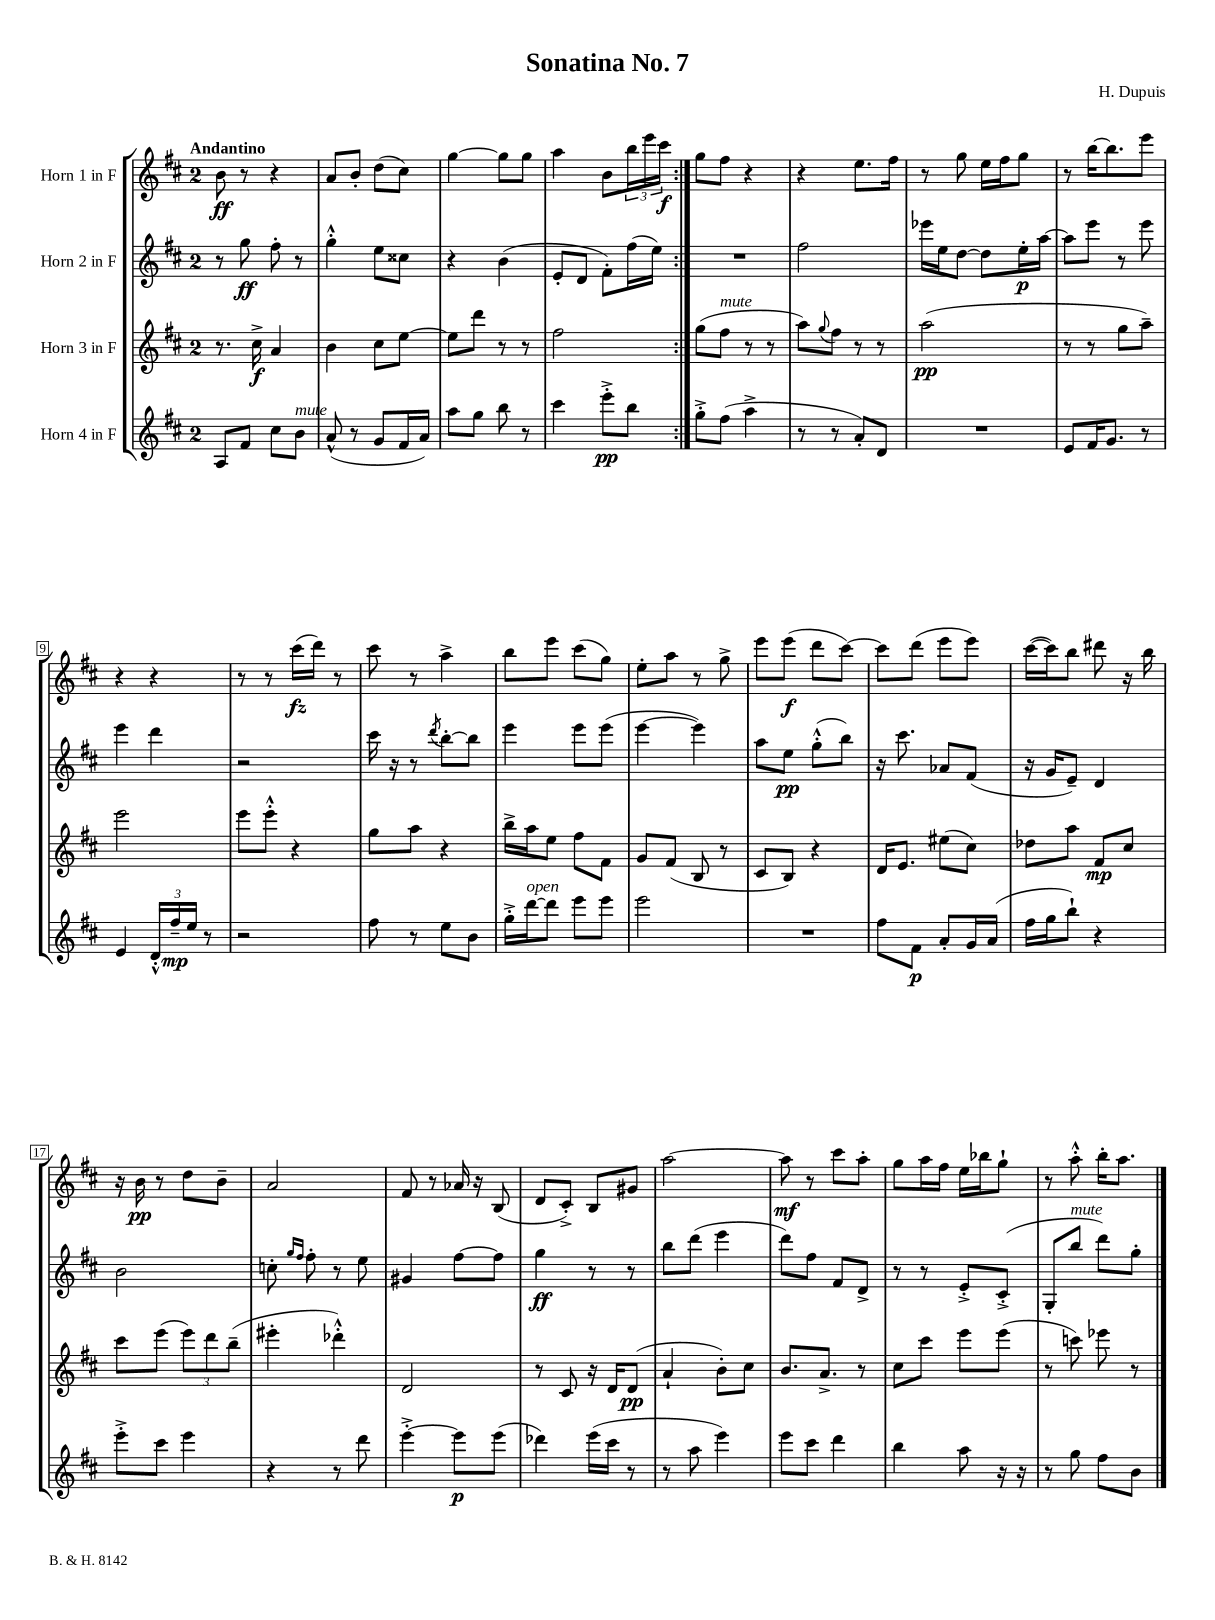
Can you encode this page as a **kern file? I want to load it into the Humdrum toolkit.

**kern	**dynam	**kern	**dynam	**kern	**dynam	**kern	**dynam
*part4	*part4	*part3	*part3	*part2	*part2	*part1	*part1
*staff4	*staff4	*staff3	*staff3	*staff2	*staff2	*staff1	*staff1
*I"Horn 4 in F	*	*I"Horn 3 in F	*	*I"Horn 2 in F	*	*I"Horn 1 in F	*
*clefG2	*	*clefG2	*	*clefG2	*	*clefG2	*
*k[f#c#]	*	*k[f#c#]	*	*k[f#c#]	*	*k[f#c#]	*
*M2/4	*	*M2/4	*	*M2/4	*	*M2/4	*
=1	=1	=1	=1	=1	=1	=1	=1
!	!	!	!	!	!	!LO:TX:a:B:t=Andantino	!
8A/L	.	8.r	.	8r	.	8b\	ff
8f#/J	.	.	.	8gg\	ff	8r	.
.	.	16cc#^\	f	.	.	.	.
8cc#\L	.	4a/	.	8ff#'\	.	4r	.
!LO:TX:a:i:t=mute	!	!	!	!	!	!	!
8b\J	.	.	.	8r	.	.	.
=2	=2	=2	=2	=2	=2	=2	=2
(8a^^/	.	4b\	.	4gg'^^\	.	8a/L	.
8r	.	.	.	.	.	8b'/J	.
8g/L	.	8cc#\L	.	8ee\L	.	(8dd\L	.
16f#/L	.	[8ee\J	.	8cc##X\J	.	8cc#\J)	.
16a/JJ)	.	.	.	.	.	.	.
=3	=3	=3	=3	=3	=3	=3	=3
8aa\L	.	8ee\L]	.	4r	.	[4gg\	.
8gg\J	.	8ddd\J	.	.	.	.	.
8bb\	.	8r	.	(4b\	.	8gg\L]	.
8r	.	8r	.	.	.	8gg\J	.
=4	=4	=4	=4	=4	=4	=4	=4
4ccc#\	.	2ff#\	.	8e'/L	.	4aa\	.
.	.	.	.	8d/J	.	.	.
8eee'^\L	pp	.	.	8f#'\L)	.	8b\L	.
8bb\J	.	.	.	(16ff#\L	.	24bb\L	.
.	.	.	.	.	.	24eee\	.
.	.	.	.	16ee\JJ)	.	.	.
.	.	.	.	.	.	24ccc#\JJ	f
=5:|!	=5:|!	=5:|!	=5:|!	=5:|!	=5:|!	=5:|!	=5:|!
8gg'^\L	.	(8gg\L	.	2r	.	8gg\L	.
!	!	!LO:TX:a:i:t=mute	!	!	!	!	!
(8ff#\J	.	8ff#\J	.	.	.	8ff#\J	.
4aa^\	.	8r	.	.	.	4r	.
.	.	8r	.	.	.	.	.
=6	=6	=6	=6	=6	=6	=6	=6
8r	.	8aa\L)	.	2ff#\	.	4r	.
.	.	8qqgg/	.	.	.	.	.
8r	.	8ff#\J	.	.	.	.	.
8a'/L)	.	8r	.	.	.	8.ee\L	.
8d/J	.	8r	.	.	.	.	.
.	.	.	.	.	.	16ff#\Jk	.
=7	=7	=7	=7	=7	=7	=7	=7
2r	.	(2aa\	pp	16eee-X\LL	.	8r	.
.	.	.	.	16ee\J	.	.	.
.	.	.	.	[8dd\J	.	8gg\	.
.	.	.	.	8dd\L]	.	16ee\LL	.
.	.	.	.	.	.	16ff#\J	.
.	.	.	.	16ee'\L	p	8gg\J	.
.	.	.	.	[16aa\JJ	.	.	.
=8	=8	=8	=8	=8	=8	=8	=8
8e/L	.	8r	.	8aa\L]	.	8r	.
16f#/K	.	8r	.	8eee\J	.	[16bb\KL	.
8.g/J	.	.	.	.	.	8.bb\]	.
.	.	8gg\L	.	8r	.	.	.
8r	.	8aa~\J)	.	8eee\	.	8eee\J	.
!!LO:LB:g=z
=9	=9	=9	=9	=9	=9	=9	=9
4e/	.	2eee\	.	4eee\	.	4r	.
24d'^^/LL	.	.	.	4ddd\	.	4r	.
24ff#~/	mp	.	.	.	.	.	.
24ee/JJ	.	.	.	.	.	.	.
8r	.	.	.	.	.	.	.
=10	=10	=10	=10	=10	=10	=10	=10
2r	.	8eee\L	.	2r	.	8r	.
.	.	8eee'^^\J	.	.	.	8r	.
.	.	4r	.	.	.	(16ccc#\LL	fz
.	.	.	.	.	.	16ddd\JJ)	.
.	.	.	.	.	.	8r	.
=11	=11	=11	=11	=11	=11	=11	=11
8ff#\	.	8gg\L	.	16ccc#\	.	8ccc#\	.
.	.	.	.	16r	.	.	.
8r	.	8aa\J	.	8r	.	8r	.
.	.	.	.	8qddd/	.	.	.
8ee\L	.	4r	.	[8bb'\L	.	4aa^\	.
8b\J	.	.	.	8bb\J]	.	.	.
=12	=12	=12	=12	=12	=12	=12	=12
16gg'^\LL	.	16bb^\LL	.	4eee\	.	8bb\L	.
!LO:TX:a:i:t=open	!	!	!	!	!	!	!
[16ddd\J	.	16aa\J	.	.	.	.	.
8ddd\J]	.	8ee\J	.	.	.	8eee\J	.
8eee\L	.	8ff#\L	.	8eee\L	.	(8ccc#\L	.
8eee\J	.	8f#\J	.	(8eee\J	.	8gg\J)	.
=13	=13	=13	=13	=13	=13	=13	=13
2eee\	.	8g/L	.	[4eee\	.	8ee'\L	.
.	.	(8f#/J	.	.	.	8aa\J	.
.	.	8B/	.	4eee\])	.	8r	.
.	.	8r	.	.	.	8gg^\	.
=14	=14	=14	=14	=14	=14	=14	=14
2r	.	8c#/L	.	8aa\L	.	8eee\L	.
.	.	8B/J)	.	8ee\J	pp	(8eee\J	f
.	.	4r	.	(8gg'^^\L	.	8ddd\L	.
.	.	.	.	8bb\J)	.	[8ccc#\J)	.
=15	=15	=15	=15	=15	=15	=15	=15
8ff#\L	.	16d/KL	.	16r	.	8ccc#\L]	.
.	.	8.e/J	.	8.ccc#\	.	.	.
8f#\J	p	.	.	.	.	(8ddd\J	.
8a'/L	.	(8ee#X\L	.	8a-X/L	.	8eee\L	.
16g/L	.	8cc#\J)	.	(8f#/J	.	8eee\J)	.
(16a/JJ	.	.	.	.	.	.	.
=16	=16	=16	=16	=16	=16	=16	=16
16ff#\LL	.	8dd-X\L	.	16r	.	([16ccc#\LL	.
16gg\J	.	.	.	16g/KL	.	16ccc#\J])	.
8bb`\J)	.	8aa\J	.	8e~/J)	.	8bb\J	.
4r	.	8f#/L	mp	4d/	.	8ddd#X\	.
.	.	8cc#/J	.	.	.	16r	.
.	.	.	.	.	.	16bb\	.
!!LO:LB:g=z
=17	=17	=17	=17	=17	=17	=17	=17
8eee'^\L	.	8ccc#\L	.	2b\	.	16r	.
.	.	.	.	.	.	16b\	pp
8ccc#\J	.	(8eee\J	.	.	.	8r	.
4eee\	.	12eee\L)	.	.	.	8dd\L	.
.	.	12ddd\	.	.	.	.	.
.	.	.	.	.	.	8b~\J	.
.	.	(12bb~\J	.	.	.	.	.
=18	=18	=18	=18	=18	=18	=18	=18
4r	.	4eee#X'\	.	8ccn'\	.	2a/	.
.	.	.	.	16qqgg/LL	.	.	.
.	.	.	.	16qqff#/JJ	.	.	.
.	.	.	.	8ff#'\	.	.	.
8r	.	4ddd-X'^^\)	.	8r	.	.	.
8ddd\	.	.	.	8ee\	.	.	.
=19	=19	=19	=19	=19	=19	=19	=19
[4eee'^\	.	2d/	.	4g#X/	.	8f#/	.
.	.	.	.	.	.	8r	.
8eee\L]	p	.	.	[8ff#\L	.	16a-X/	.
.	.	.	.	.	.	16r	.
(8eee\J	.	.	.	8ff#\J]	.	(8B/	.
=20	=20	=20	=20	=20	=20	=20	=20
4ddd-X\)	.	8r	.	4gg\	ff	8d/L	.
.	.	8c#/	.	.	.	8c#'^/J)	.
(16eee\LL	.	16r	.	8r	.	8B/L	.
16ccc#\JJ	.	16d/KL	.	.	.	.	.
8r	.	(8d/J	pp	8r	.	8g#X/J	.
=21	=21	=21	=21	=21	=21	=21	=21
8r	.	4a`/	.	8bb\L	.	[2aa\	.
8aa\	.	.	.	(8ddd\J	.	.	.
4eee\)	.	8b'\L)	.	4eee\	.	.	.
.	.	8cc#\J	.	.	.	.	.
=22	=22	=22	=22	=22	=22	=22	=22
8eee\L	.	8.b/L	.	8ddd\L)	.	8aa\]	mf
8ccc#\J	.	.	.	8ff#\J	.	8r	.
.	.	8.a^/J	.	.	.	.	.
4ddd\	.	.	.	8f#/L	.	8ccc#\L	.
.	.	8r	.	8d^/J	.	8aa'\J	.
=23	=23	=23	=23	=23	=23	=23	=23
4bb\	.	8cc#\L	.	8r	.	8gg\L	.
.	.	8ccc#\J	.	8r	.	16aa\L	.
.	.	.	.	.	.	16ff#\JJ	.
8aa\	.	8eee\L	.	8e'^/L	.	16ee\LL	.
.	.	.	.	.	.	16bb-X\J	.
16r	.	(8eee\J	.	(8c#'^/J	.	8gg`\J	.
16r	.	.	.	.	.	.	.
=24	=24	=24	=24	=24	=24	=24	=24
8r	.	8r	.	8G'/L	.	8r	.
!	!	!	!	!LO:TX:a:i:t=mute	!	!	!
8gg\	.	8cccn\)	.	8bb/J	.	8aa'^^\	.
8ff#\L	.	8eee-X\	.	8ddd\L)	.	16bb'\KL	.
.	.	.	.	.	.	8.aa\J	.
8b\J	.	8r	.	8gg'\J	.	.	.
==	==	==	==	==	==	==	==
*-	*-	*-	*-	*-	*-	*-	*-
